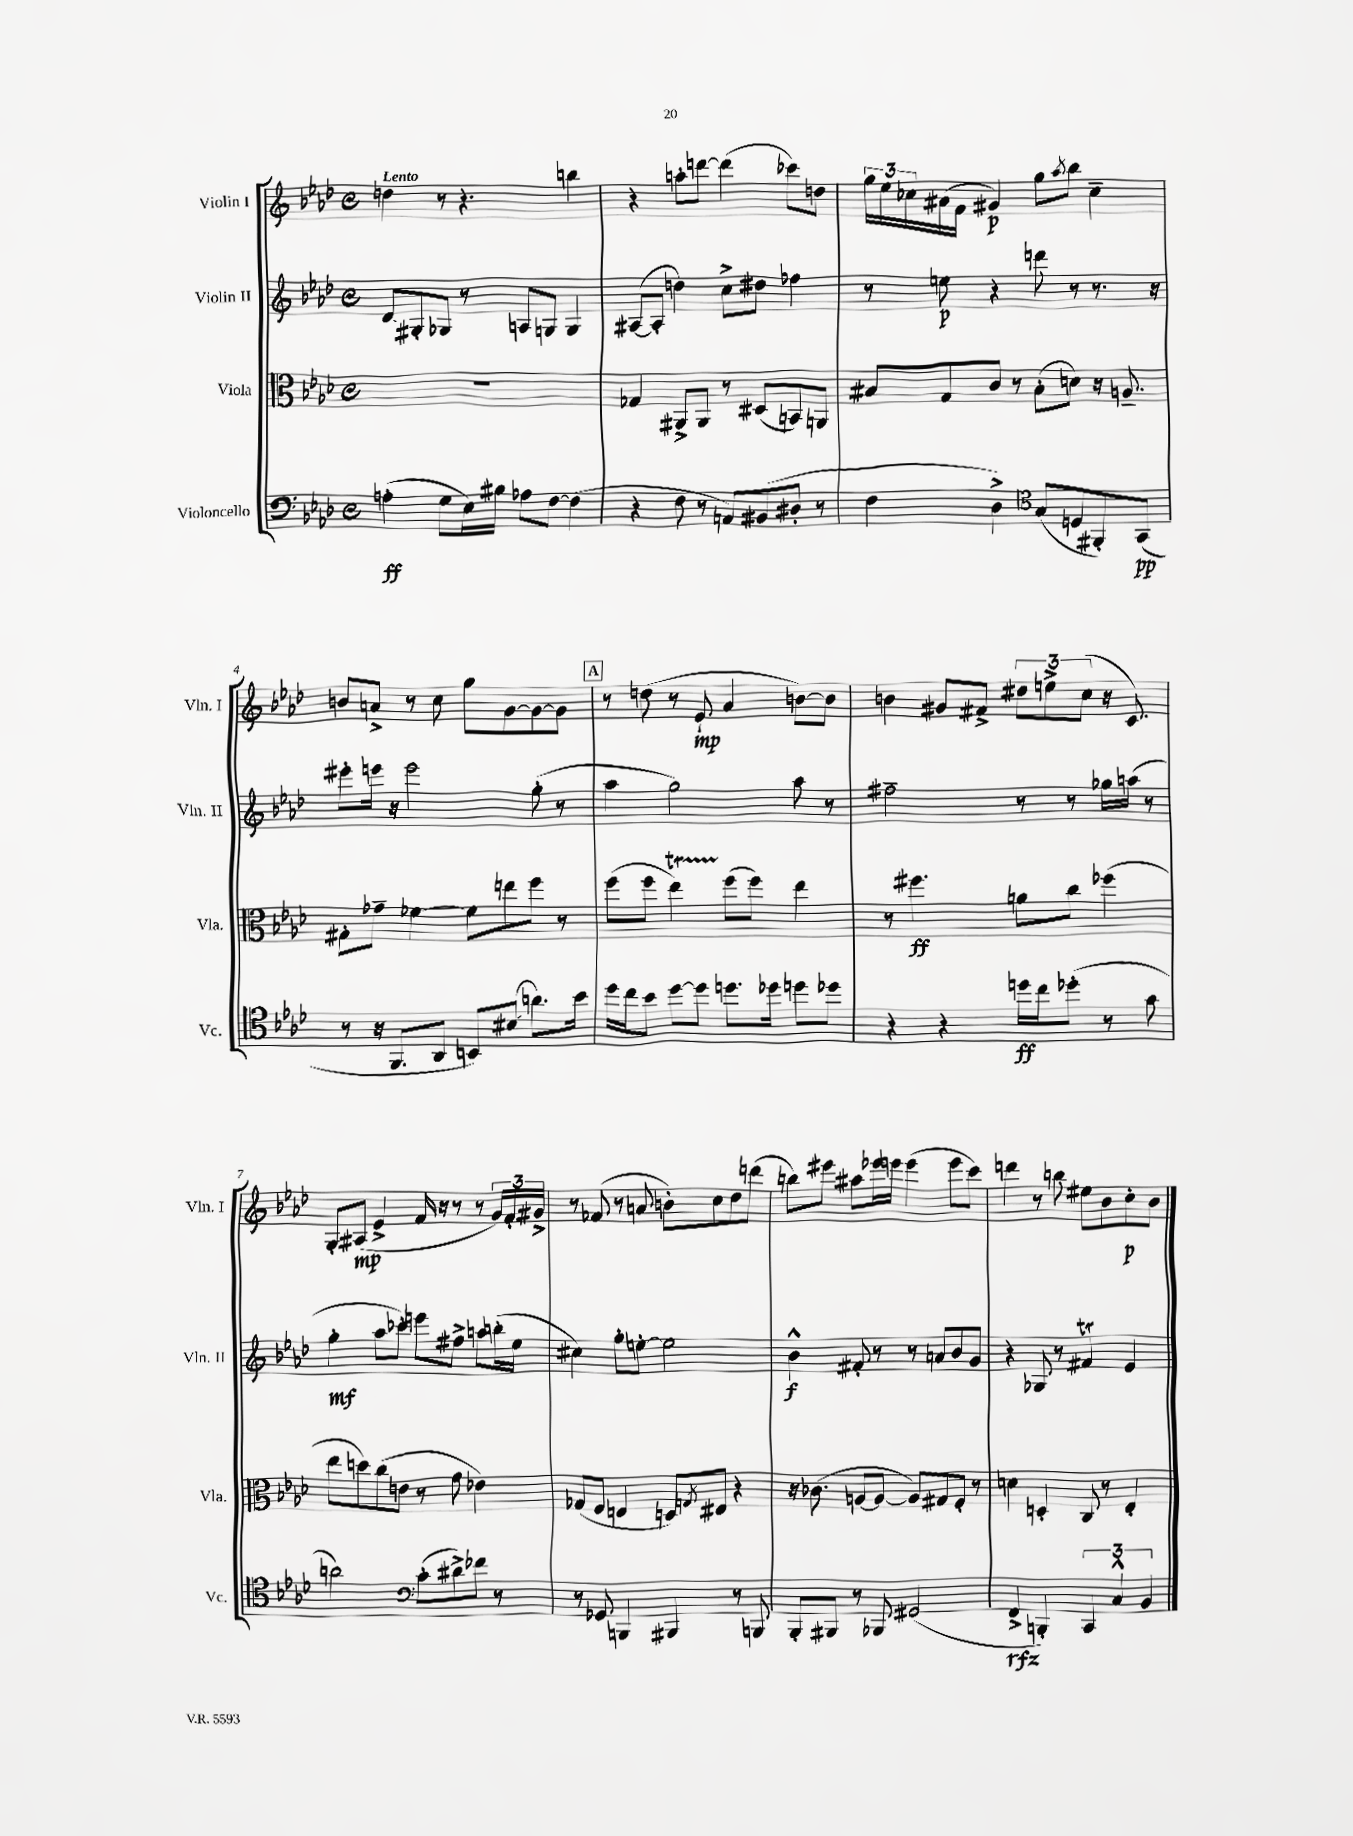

**kern	**kern	**kern	**kern
*staff4	*staff3	*staff2	*staff1
*clefF4	*clefC3	*clefG2	*clefG2
*k[b-e-a-d-]	*k[b-e-a-d-]	*k[b-e-a-d-]	*k[b-e-a-d-]
*M4/4	*M4/4	*M4/4	*M4/4
*met(c)	*met(c)	*met(c)	*met(c)
(4A'	1r	8d-	4dd
.	.	8G#'	.
8G	.	8G-	8r
16E-)	.	8r	4.r
16B#	.	.	.
8A-	.	8A	.
[8F	.	8G	.
(4F]	.	4G	4bb
=	=	=	=
4r	4G-	([8A#	4r
.	.	8A#']	.
8F	8AA#^	4dd)	8aa'
8r	8AA#	.	[8ddd
8AA)	8r	8cc^	(4ddd]
(8BB#	(8D#	8dd#	.
8D#'	8BB)	4ff-	8ccc-)
8r	8AA	.	8dd
=	=	=	=
4F	8B#	8r	24gg
.	.	.	24ee-
.	.	.	24cc-
.	8G	8ee	(16a#
.	.	.	16f
4D-^)	8c	4r	4g#)
.	8r	.	.
*clefC4	*	*	*
(8G	(8B#'	8ddd	8gg
.	.	.	8qaa-
8D	8d)	8r	8bb-
8FF#')	16r	8.r	4cc-~
.	8.A~	.	.
(8GG	.	.	.
.	.	16r	.
=	=	=	=
8r	8G#'	8eee#'	8b
16r	8g-~	16eee	8a^
8.FF	.	16r	.
.	[4f-	2eee	8r
8AA-	.	.	8cc
8BB)	8f-]	.	8gg
(8B#	8ee	.	[8g
8.a)	8ff	(8gg'	8g_
.	8r	8r	8g]
16b-	.	.	.
=	=	=	=
16dd-	(8ff	4aa-	8r
16cc	.	.	.
8b-	8ff	.	(8dd
[8dd-	4ee-)	2gg)	8r
8dd-]	.	.	8e-`
8.dd	(8ff	.	4a-
.	8ff)	.	.
16dd-	.	.	.
8dd	4ee-	8aa-	[8b)
8dd-	.	8r	8b]
=	=	=	=
4r	8r	2ff#~	4b
.	4.ff#	.	.
4r	.	.	8g#
.	.	.	8f#^
16dd	8a	8r	12dd#
16cc	.	.	.
.	.	.	12ee^
(8dd-'	8cc	8r	.
.	.	.	(12cc
8r	(4ff-	16gg-	16r
.	.	(16aa	8.c)
8g	.	8r	.
=	=	=	=
2a)	8ee-	4gg'	8G'
.	8dd)	.	(8A#
.	(8cc	8aa-	4e-^
.	8e	8ccc-')	.
*clefF4	*	*	*
(8c'	8r	8eee	16f
.	.	.	16r
8d#^)	8g	8ff#^	8r
8f-	4e-)	8aa	8r
8r	.	(16bb'	24g)
.	.	.	24f'
.	.	16ee-	.
.	.	.	24g#^
=	=	=	=
8r	(8G-	4cc#)	8r
8GG-	8F	.	(8f-
4BBB	4E	8gg'	8r
.	.	[8ee'	8a
4BBB#	8D)	2ee]	8b')
.	8qG	.	.
.	8E#	.	8cc
8r	4r	.	8dd-
8BBB	.	.	(8ddd
=	=	=	=
8BBB-'	16r	4b-^^	8bb)
.	(8.c-	.	.
8BBB#	.	.	8eee#
8r	[8A	8f#'	8aa#
8BBB-	8A_	8r	16eee-
.	.	.	16eee
(2GG#	8A])	8r	(4eee
.	8G#	8a	.
.	8F'	8b-	8eee
.	8r	8g	8ccc)
=	=	=	=
4FF^	4d	4r	4ddd
4BBB')	4D'	8G-	8r
.	.	8r	8bb
6CC	8C	4f#	8ee#
.	8r	.	8b-
6C^^	.	.	.
.	4E-'	4e-	8cc'
6BB-	.	.	.
.	.	.	8b-
==	==	==	==
*-	*-	*-	*-
